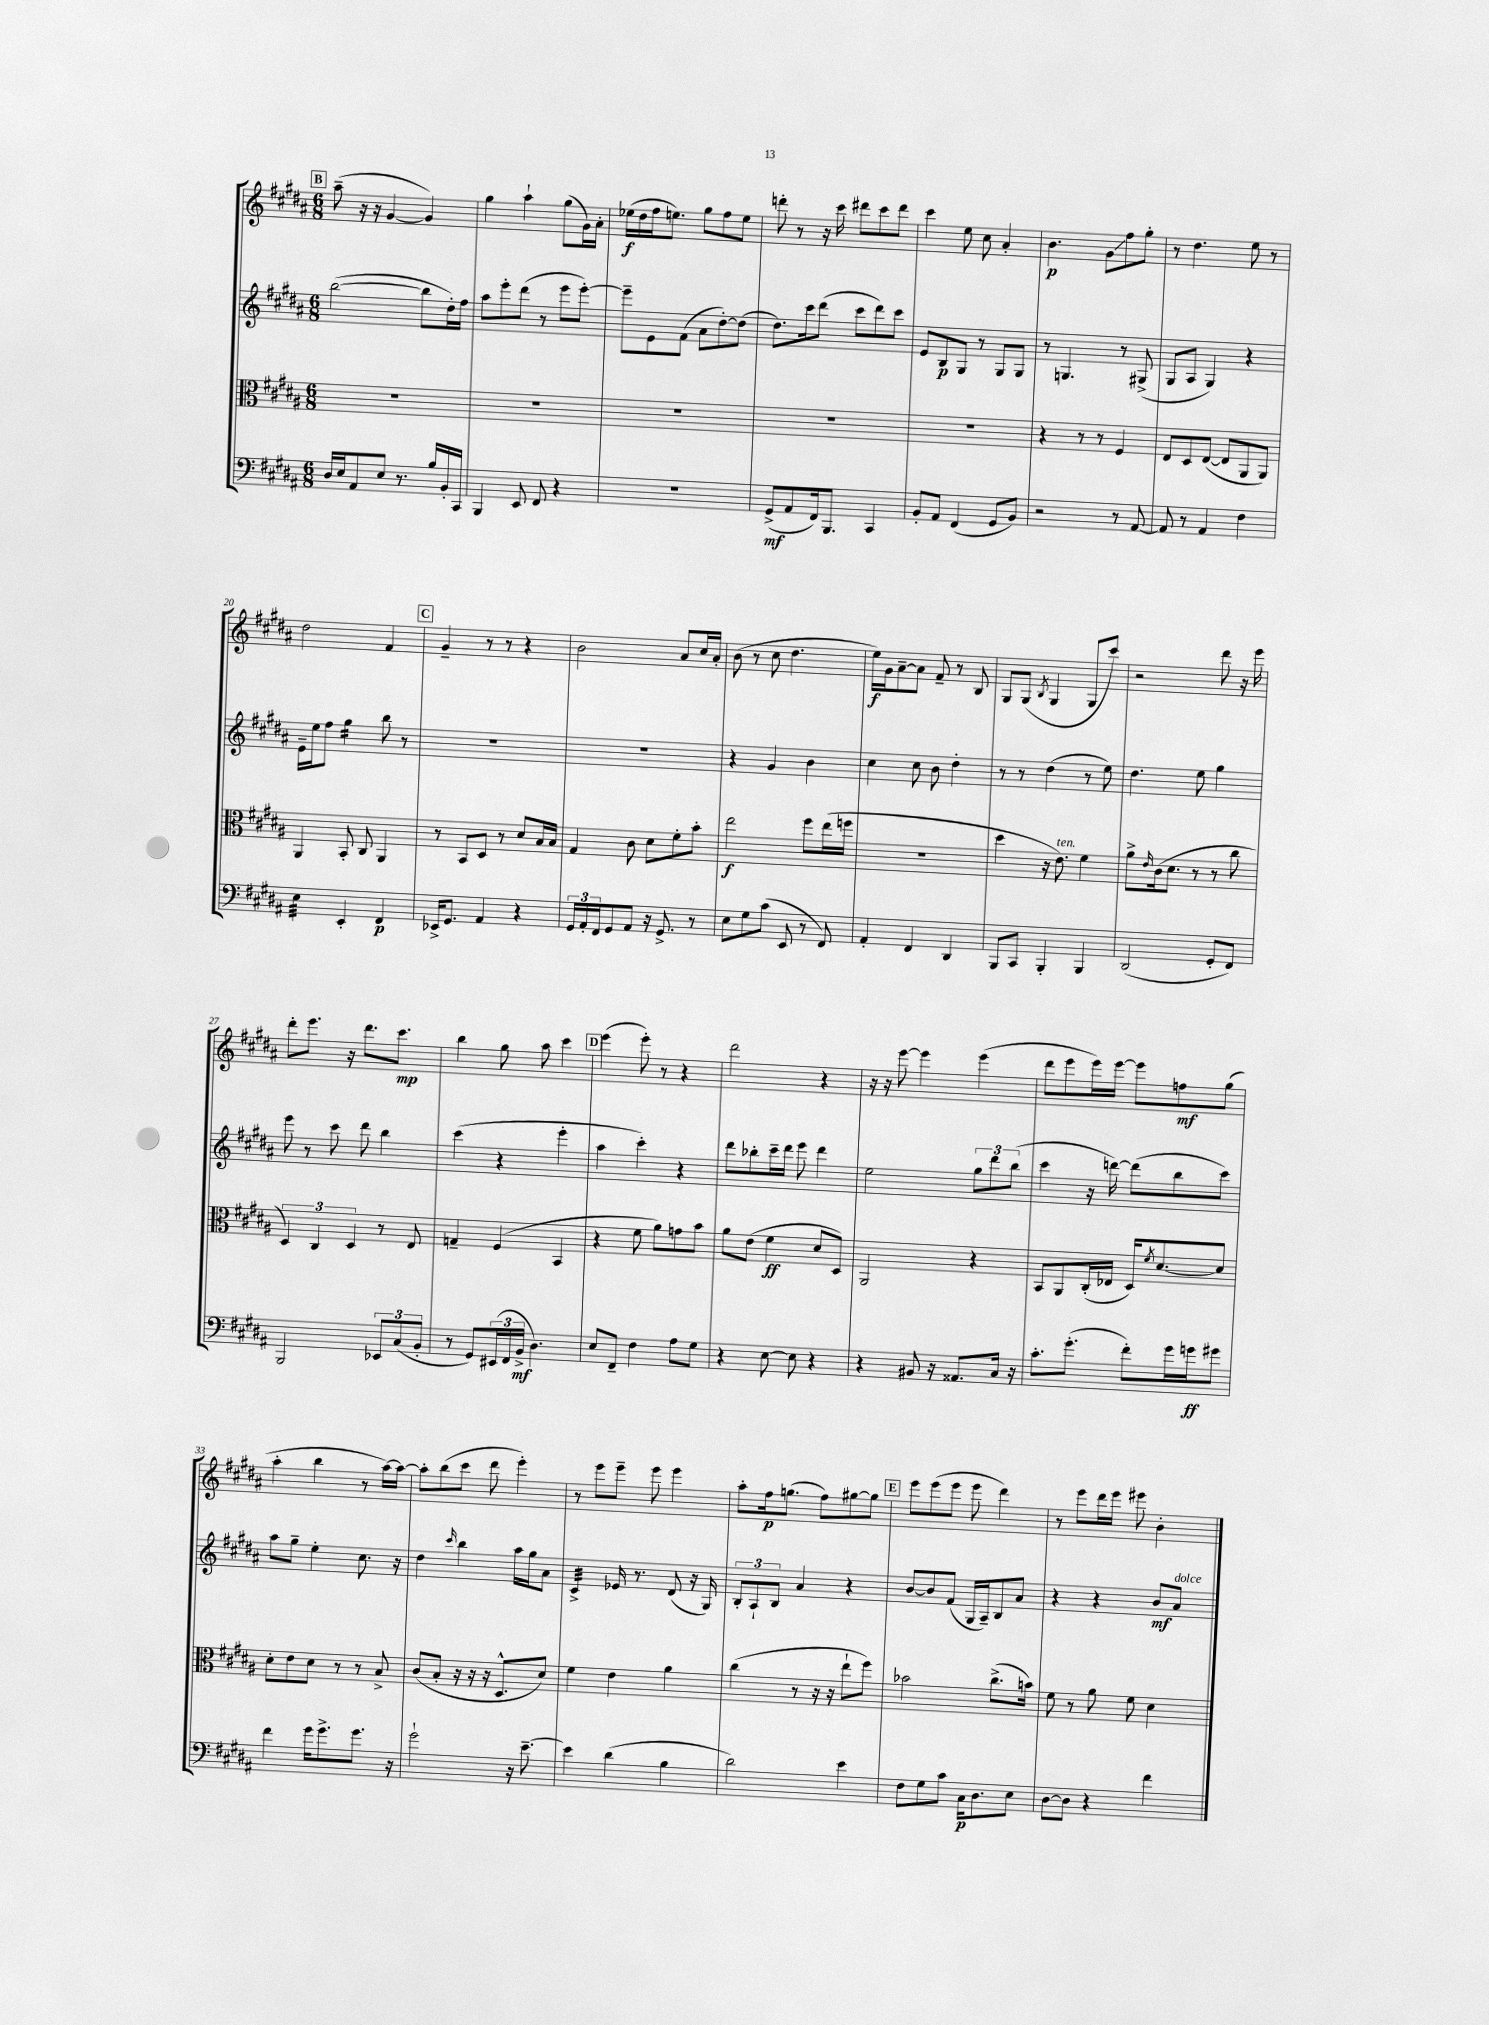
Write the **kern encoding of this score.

**kern	**kern	**kern	**kern
*staff4	*staff3	*staff2	*staff1
*clefF4	*clefC3	*clefG2	*clefG2
*k[f#c#g#d#a#]	*k[f#c#g#d#a#]	*k[f#c#g#d#a#]	*k[f#c#g#d#a#]
*M6/8	*M6/8	*M6/8	*M6/8
16D#	2.r	([2bb	(8aa#~
16E	.	.	.
8AA#	.	.	16r
.	.	.	16r
8E	.	.	[4g#
8.r	.	.	.
.	.	8bb]	4g#])
16B	.	.	.
16BB'	.	16dd#')	.
16CC#	.	16ff#	.
=	=	=	=
4BBB	2.r	8aa#	4gg#
.	.	8eee'	.
8EE	.	(8ddd#	4aa#`
8FF#	.	8r	.
4r	.	8eee	(8gg#
.	.	[8eee')	16g#)
.	.	.	16a#'
=	=	=	=
2.r	2.r	8eee~]	(16ee-
.	.	.	16dd#
.	.	8e	16ff#
.	.	.	8.ee)
.	.	(8f#	.
.	.	8a#	8gg#
.	.	[8dd#')	8ff#
.	.	(8dd#]	8ee
=	=	=	=
(8GG#^	2.r	8.dd#)	8ddd'
8AA#	.	.	8r
.	.	16ccc#	.
16FF#)	.	(8ddd#	16r
8.BBB	.	.	16ccc#
.	.	8ccc#	8ddd#
4CC#	.	8ddd#)	8ccc#
.	.	8ccc#	8ddd#
=	=	=	=
8BB'	2.r	8e	4ccc#
8AA#	.	8B	.
(4FF#	.	8G#	8ee
.	.	8r	8cc#
8GG#	.	8G#	4a#'
8BB)	.	8G#	.
=	=	=	=
2r	4r	8r	4.b
.	.	4.G	.
.	8r	.	.
.	8r	.	8g#
8r	4F#	8r	8ff#
[8AA#	.	(8G#^	8gg#'
=	=	=	=
8AA#]	8E	8G#	8r
8r	8D#	8A#	4.dd#
4AA#	([8E	4G#)	.
.	8E]	.	.
4F#	8AA#	4r	8ee
.	8AA#)	.	8r
=	=	=	=
4E	4AA#	16e~	2dd#
.	.	16ee	.
.	.	8ff#	.
4EE'	8BB'	4gg#	.
.	8C#	.	.
4FF#	4AA#	8bb	4f#
.	.	8r	.
=	=	=	=
16EE-^	8r	2.r	4g#~
8.GG#	.	.	.
.	8BB	.	.
4AA#	8D#	.	8r
.	8r	.	8r
4r	8d#	.	4r
.	16B	.	.
.	16B	.	.
=	=	=	=
24GG#	4G#	2.r	2b
24AA#'	.	.	.
24FF#	.	.	.
8GG#	.	.	.
8AA#	8c#	.	.
16r	8d#	.	.
8.GG#^	.	.	.
.	8f#'	.	8a#
8r	8b'	.	16cc#
.	.	.	16a#'
=	=	=	=
8E	2ee	4r	(8b
8G#	.	.	8r
(8c#	.	4g#	8cc#
8EE	.	.	4.dd#
8r	8ff#	4b	.
8FF#)	(16ee	.	.
.	16ff	.	.
=	=	=	=
4AA#'	2.r	4cc#	16ee)
.	.	.	16g#
.	.	.	[8a#~
4FF#	.	8cc#	8a#]
.	.	8b	8f#~
4DD#	.	4dd#'	8r
.	.	.	8B
=	=	=	=
8BBB	4dd#	8r	8G#
8CC#	.	8r	(8G#
.	.	.	8qB
4BBB'	16r	(4dd#	4G#
.	8.e)	.	.
4BBB	4f#	8r	8G#
.	.	8ee)	8ccc#)
=	=	=	=
(2DD#	8a#^	4.dd#	2r
.	16qqe	.	.
.	(16c#	.	.
.	8.d#	.	.
.	8r	8ee	.
8GG#'	8r	4gg#	8ddd#
8FF#)	8cc#	.	16r
.	.	.	16eee
=	=	=	=
2BBB	6D#)	8eee	8ddd#'
.	.	8r	8.eee
.	6C#	.	.
.	.	8ccc#	.
.	.	.	16r
.	6D#	.	.
.	.	8ddd#	8.ddd#
12EE-	8r	4bb	.
.	.	.	8.ccc#
(12C#	.	.	.
.	8E	.	.
12BB'	.	.	.
=	=	=	=
8r	4G~	(4ccc#	4bb
8GG#)	.	.	.
(24EE#	(4F#	4r	8gg#
24FF#	.	.	.
24BB^	.	.	.
4.D#)	.	.	8aa#
.	4BB	4eee'	4ccc#
=	=	=	=
8E	4r	4aa#	(4eee
8FF#~	.	.	.
4F#	8f#	4ccc#')	8eee')
.	8a#)	.	8r
8A#	8g	4r	4r
8G#	8b	.	.
=	=	=	=
4r	8a#	8ddd#	2ddd#
.	(8e	8bb-'	.
[8E	4f#	16ccc#~	.
.	.	16ddd#	.
8E]	.	8eee	.
4r	8d#	4ddd#	4r
.	8D#)	.	.
=	=	=	=
4r	2AA#	2ee	16r
.	.	.	16r
.	.	.	[8eee
8BB#	.	.	4eee]
16r	.	.	.
8.AA##	.	.	.
.	4r	12gg#	(4eee
.	.	12ddd#	.
16C#	.	.	.
.	.	(12bb	.
16r	.	.	.
=	=	=	=
8.c#'	8BB	4ccc#	8ddd#
.	8AA#	.	8eee
(8.g#'	.	.	.
.	(16C#'	16r	16eee)
.	16E-	[16ddd)	[16eee
8f#')	16D#)	(8ddd]	8eee]
.	8qf#	.	.
.	[8.d#	.	.
16g#	.	8bb	8ff
16g	.	.	.
8g#	8d#]	8ccc#)	(8gg#
=	=	=	=
4f#	8d#'	8aa#	4aa#'
.	8e	8gg#~	.
16g#	8d#	4ee'	4bb
8.g#^	.	.	.
.	8r	.	.
8.g#	8r	8.cc#	8r
.	8B^	.	[16aa#)
16r	.	16r	16aa#_
=	=	=	=
2g#`	(8c#	4dd#	8aa#']
.	8B'	.	(8bb
.	.	16qqccc#	.
.	16r	4bb	8ccc#
.	16r	.	.
.	16r	.	8ddd#
.	8.D#^^	.	.
16r	.	16aa#	4eee')
[8.e~	.	16gg#	.
.	8d#)	8a#	.
=	=	=	=
4e]	4f#	4c#^	8r
.	.	.	8eee
(4d#	4e	16e-	8eee~
.	.	8.r	.
.	.	.	8eee
4B	4a#	(8d#	4eee
.	.	16r	.
.	.	16G#)	.
=	=	=	=
2d#)	(4cc#	12B'	8aa#'
.	.	12A#`	.
.	.	.	16ff#
.	.	12B	.
.	.	.	(8.gg
.	8r	4a#	.
.	16r	.	8ff#)
.	16r	.	.
4e	8ee`	4r	[8gg#
.	8ff#)	.	8gg#]
=	=	=	=
8F#	2b-	[8b	8eee
8G#	.	8b]	(8eee
8c#	.	(8f#	8eee
16C#	.	16G#	8eee
8.D#	.	16A#~)	.
.	(8.cc#^	8B	4ddd#)
8E	.	8a#	.
.	16b)	.	.
=	=	=	=
[8D#	8f#	4r	8r
8D#]	8r	.	8eee
4r	8a#	4r	16ddd#
.	.	.	16eee
.	8f#	.	8eee#
4f#	4d#	8b	4b'
.	.	8a#	.
==	==	==	==
*-	*-	*-	*-
